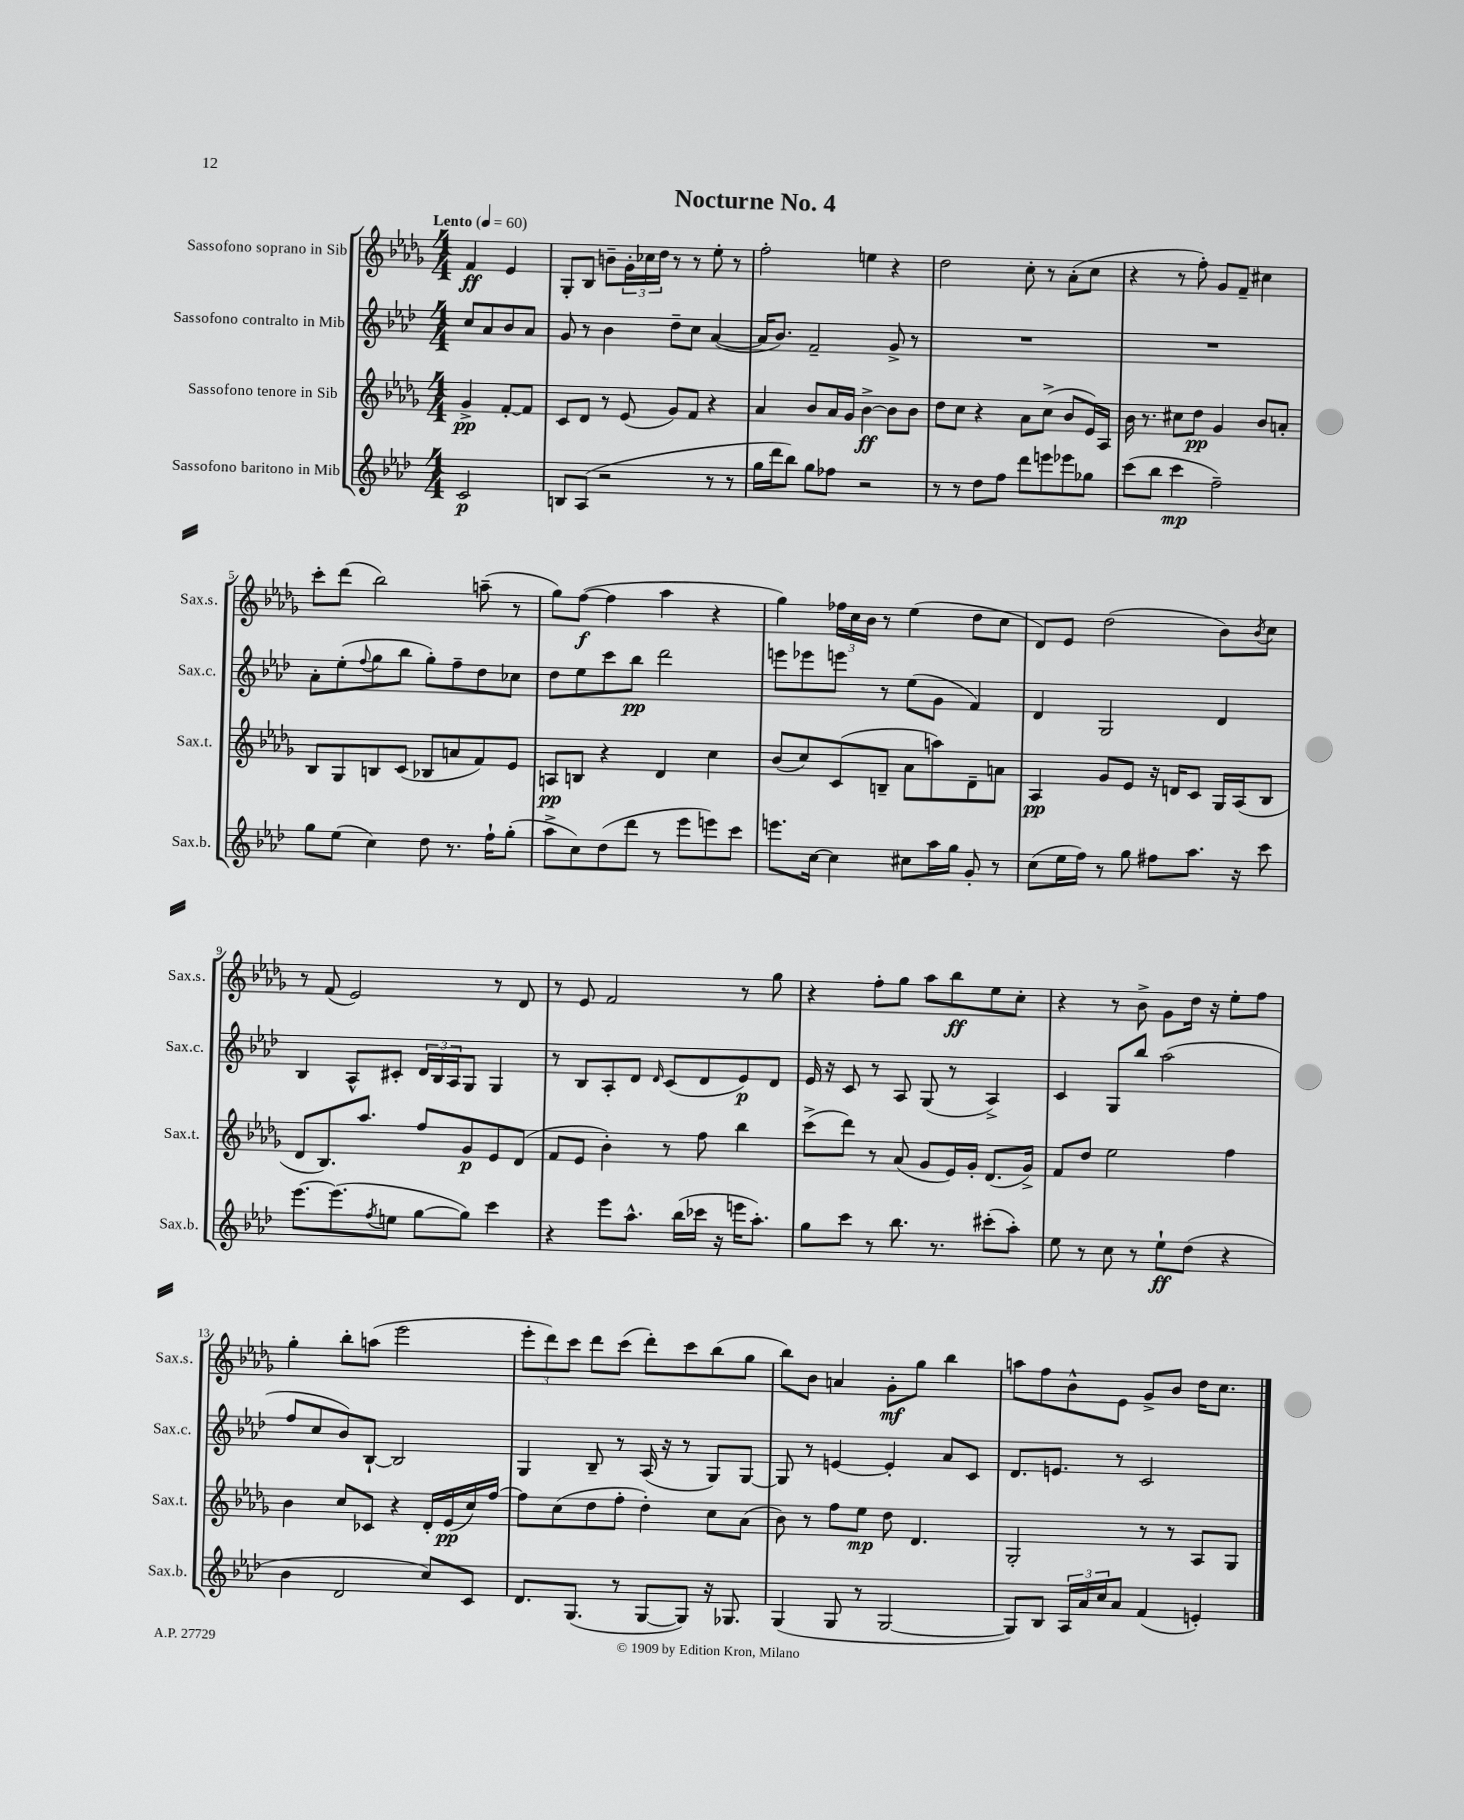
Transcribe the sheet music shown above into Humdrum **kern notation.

**kern	**kern	**kern	**kern
*staff4	*staff3	*staff2	*staff1
*clefG2	*clefG2	*clefG2	*clefG2
*k[b-e-a-d-]	*k[b-e-a-d-g-]	*k[b-e-a-d-]	*k[b-e-a-d-g-]
*M4/4	*M4/4	*M4/4	*M4/4
*MM60	*MM60	*MM60	*MM60
2c	4g-^	8cc	4f
.	.	8a-	.
.	[8f'	8b-	4e-
.	8f]	8a-	.
=	=	=	=
8B	8c	8g	8G-'
(8A-	8d-	8r	8B-
2r	8r	4b-	8b~
.	(8e-	.	24g-'
.	.	.	24cc-
.	.	.	24dd-
.	8g-)	8dd-~	8r
.	8f	8cc	8r
8r	4r	([4a-	8ee-'
8r	.	.	8r
=	=	=	=
16gg	4a-	16a-]	2ff'
16ddd-	.	8.b-)	.
8bb-)	.	.	.
8gg	8b-	2f~	.
8ff-	16a-	.	.
.	16g-	.	.
2r	[4b-^	.	4ee
.	8b-]	8g^	4r
.	8b-	8r	.
=	=	=	=
8r	8dd-	1r	2dd-
8r	8cc	.	.
8dd-	4r	.	.
8ff	.	.	.
8ddd-	8a-	.	8cc'
8eee	(8cc^	.	8r
8eee-	8b-	.	(8a-'
8gg-	16e-)	.	8cc
.	16A-	.	.
=	=	=	=
(8ccc	16b-	1r	4r
.	8.r	.	.
8bb-	.	.	.
4ccc	8cc#	.	8r
.	8dd-	.	8ff')
2ff~)	4g-	.	8g-
.	.	.	8f~
.	8b-	.	4cc#
.	8a'	.	.
=	=	=	=
8gg	8B-	8a-'	8ccc'
(8ee-	8G-	(8ee-'	(8ddd-
.	.	8qqff	.
4cc)	8B	8gg	2bb-)
.	(8c	8bb-	.
8dd-	8B-	8gg')	.
8.r	8a	8ff~	.
.	8f)	8dd-	(8aa~
16ff`	.	.	.
(8gg'	8e-	8cc-	8r
=	=	=	=
8aa-^	8A	8dd-	8gg-)
8cc)	8B	8ee-	([8ff
(8dd-	4r	8ccc	4ff]
8ddd-	.	8bb-	.
8r	4d-	2ddd-	4aa-
8eee-	.	.	.
8eee)	4cc	.	4r
8ccc	.	.	.
=	=	=	=
8.eee	(8b-	8eee	4gg-)
.	8cc)	8eee-	.
[16cc	.	.	.
4cc]	(8c	8eee	24ff-
.	.	.	24cc
.	.	.	24b-
.	8B~	8r	8r
8cc#	8a-	(8ee-	(4ee-
16aa-	8aa)	8g	.
16gg	.	.	.
8g'	8d-~	4f)	8dd-
8r	8a	.	8cc
=	=	=	=
(8cc	4A-	4d-	8d-)
16ee-	.	.	8e-
16ff)	.	.	.
8r	8g-	2G	(2dd-
8gg	8e-	.	.
8ff#	16r	.	.
.	16d	.	.
8.aa-	8c	.	.
.	16G-	4d-	8b-)
16r	(16A-	.	.
.	.	.	8qb-
8ccc	8B-	.	8cc
=	=	=	=
[8.eee-	8d-	4B-	8r
.	8.B-)	.	(8f
(8.eee-]	.	.	.
.	.	8A-^^	2e-)
.	8.aa-	.	.
8qff	.	.	.
8ee	.	8c#'	.
[8gg	8ff	24d-	.
.	.	24B-	.
.	.	24A-	.
8gg])	8g-	8G	.
4ccc	8e-	4G	8r
.	(8d-	.	8d-
=	=	=	=
4r	8f	8r	8r
.	8e-	8B-	8e-
8eee-	4b-')	8A-'	2f
8.aa-^^	.	8d-	.
.	.	16qqd-	.
.	8r	(8c	.
(16bb-	.	.	.
16ccc-	8ff	8d-	.
16r	.	.	.
16eee	4bb-	8e-)	8r
8.aa-')	.	.	.
.	.	8d-	8gg-
=	=	=	=
8gg	(8ccc^	16e-	4r
.	.	16r	.
8ccc	8ddd-)	8c	.
8r	8r	8r	8ff'
8.bb-	(8a-	8A-	8gg-
.	8g-	(8G	8aa-
8.r	.	.	.
.	16e-)	8r	8bb-
.	16g-'	.	.
(8ccc#'	(8.d-	4A-^)	8ee-
8aa-')	.	.	8cc'
.	16g-^)	.	.
=	=	=	=
8ee-	8f	4c	4r
8r	8dd-	.	.
8cc	2ee-	8G	8r
8r	.	8bb-	8b-^
8ee-`	.	(2aa-	8g-
(8dd-	.	.	16dd-
.	.	.	16r
4r	4ff	.	8ee-'
.	.	.	8ff
=	=	=	=
4b-	4b-	8ff	4gg-'
.	.	8cc	.
2d-	8cc	8b-)	8bb-'
.	8c-	[8B-`	(8aa
.	4r	2B-]	2eee-
8cc)	16d-'	.	.
.	(16e-	.	.
8c	16cc)	.	.
.	[16ff	.	.
=	=	=	=
8.d-	8ff]	4G	12eee-'
.	.	.	12ddd-)
.	(8cc	.	.
.	.	.	12ccc
(8.G	.	.	.
.	8dd-	8B-~	8ddd-
8r	8ff'	8r	(8ccc
[8G	4dd-')	(16A-	8ddd-')
.	.	16r	.
8G])	.	8r	8ccc
16r	8cc	8G)	(8bb-
8.G-	.	.	.
.	(8a-	[8G	8gg-
=	=	=	=
(4G	8b-)	8G]	8bb-)
.	8r	8r	8b-
8G	8ff	[4e	4a
8r	8ee-	.	.
[2G	8dd-	4e']	8g-'
.	4.d-	.	8gg-
.	.	8a-	4bb-
.	.	8c	.
=	=	=	=
8G])	2G-'	8.d-	8aa
8B-	.	.	8ff
.	.	8.e	.
24A-	.	.	8b-^^
24a-	.	.	.
24cc	.	.	.
8a-	.	8r	8e-
(4f	8r	2c	8g-^
.	8r	.	8b-
4e')	8A-	.	16dd-
.	.	.	8.cc
.	8G-	.	.
==	==	==	==
*-	*-	*-	*-
